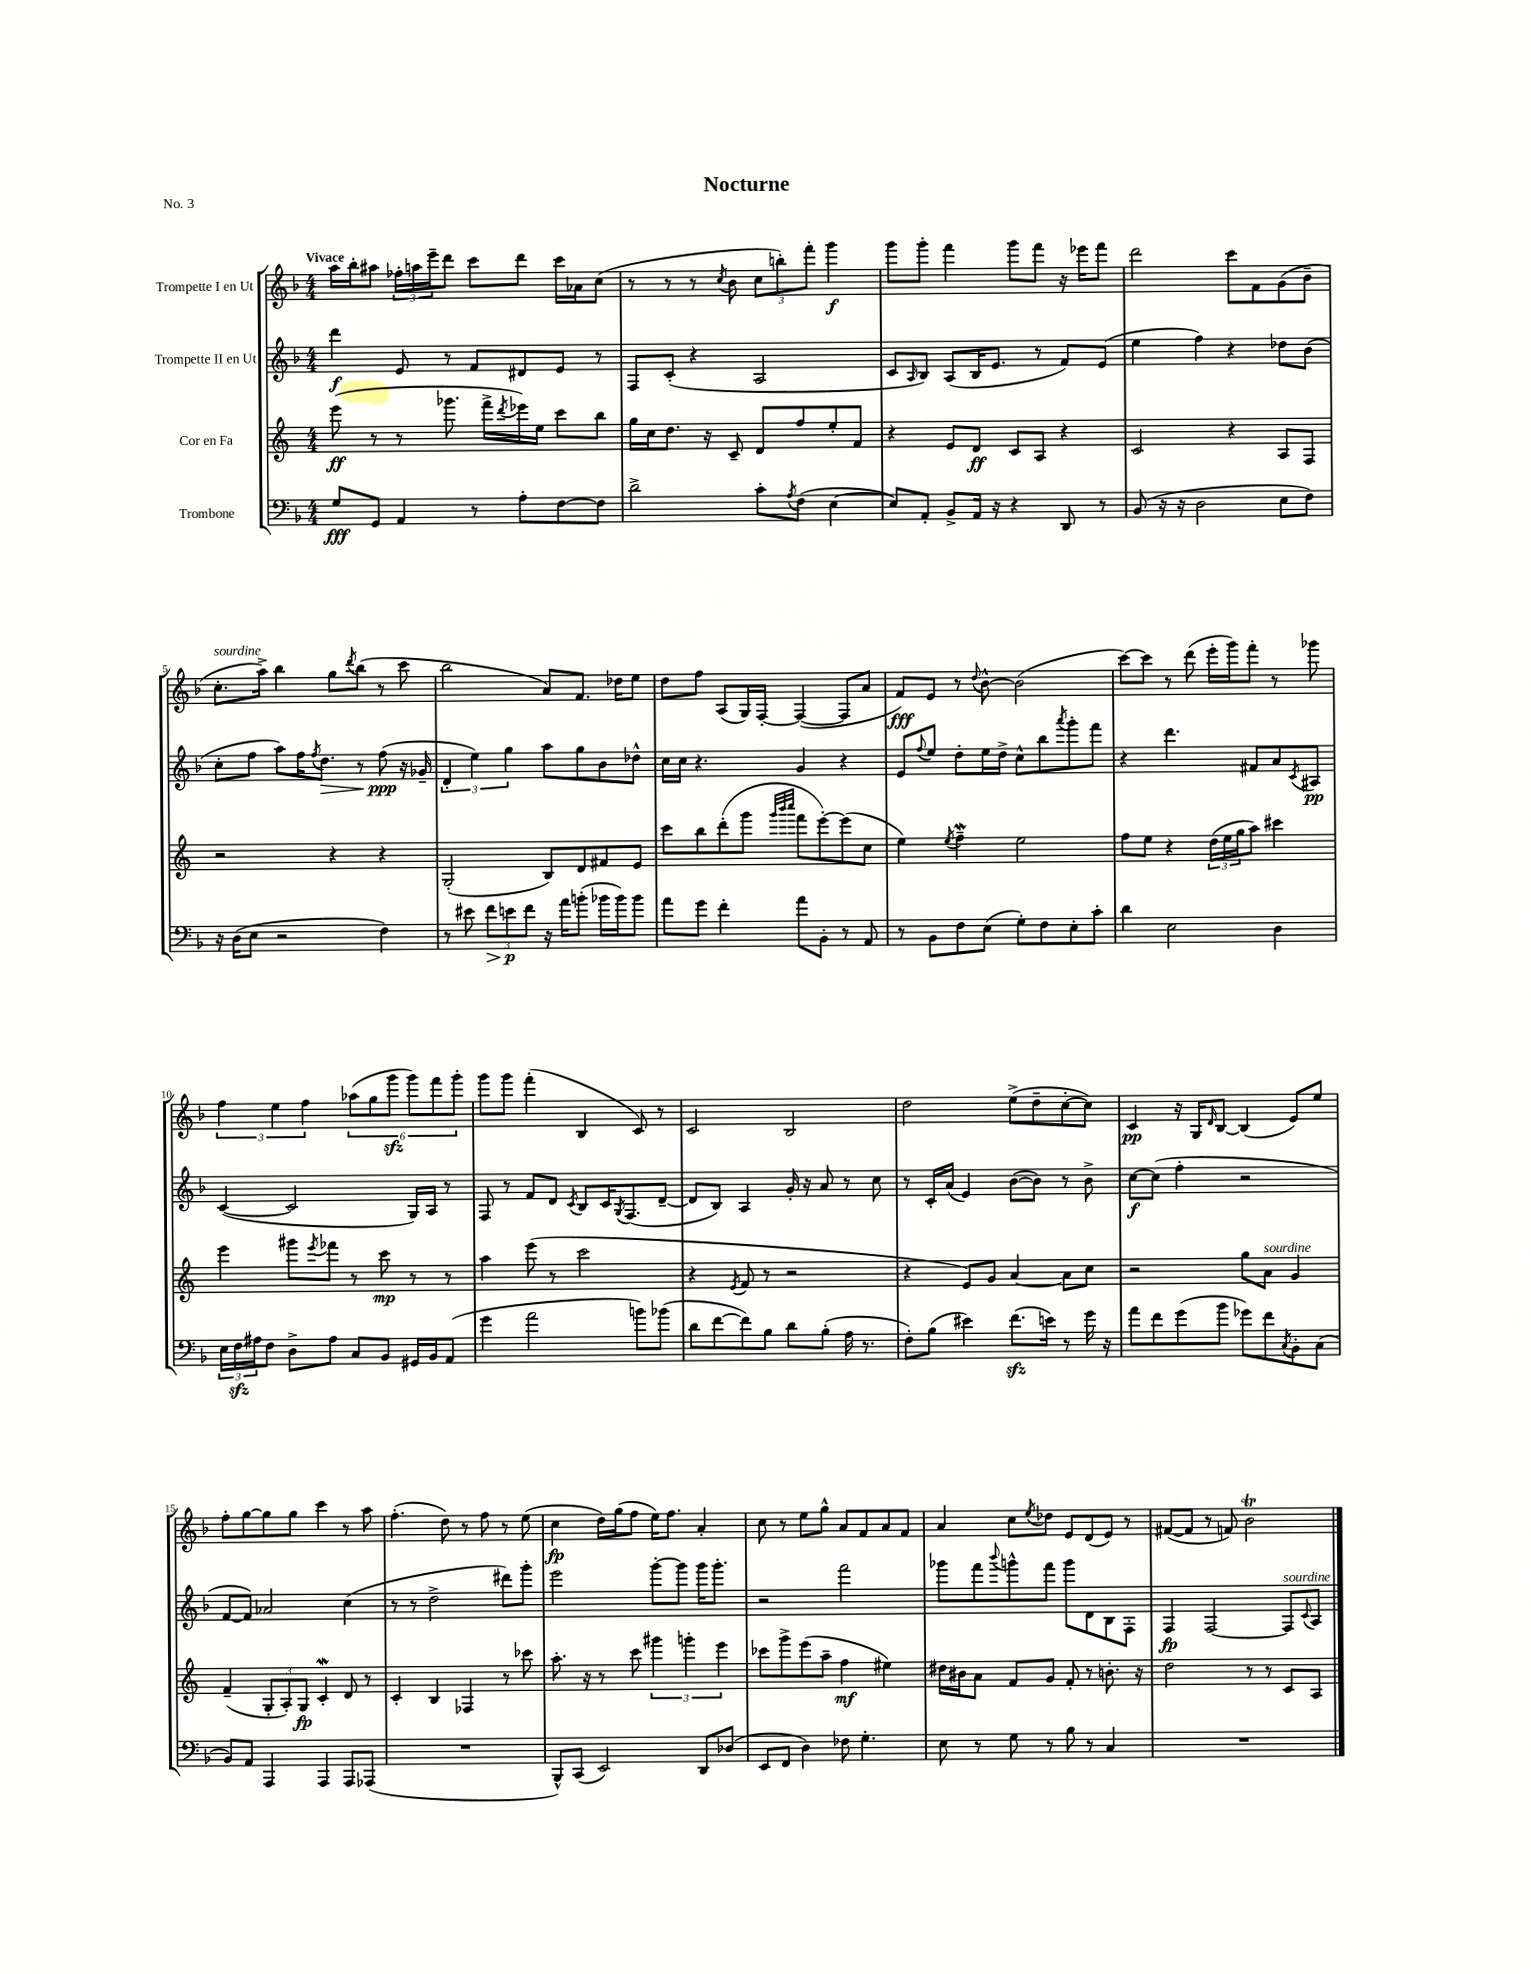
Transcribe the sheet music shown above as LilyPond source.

\header { title = "Nocturne" piece = "No. 3" }
<<
\new StaffGroup <<
\new Staff = "s0" \with { instrumentName = "Trompette I en Ut" } {
    \clef treble \key f \major \numericTimeSignature \time 4/4 \tempo "Vivace"
    a''16 bes''16-. ais''8 \tuplet 3/2 { fes''16-. a''16 e'''16-- } d'''8 c'''8 d'''8 c'''16 aes'16 c''8( |
    r8 r8 r8 \acciaccatura { c''8 } bes'8 \tuplet 3/2 { c''8 b''8-.) f'''8-. } g'''4\f |
    g'''8 g'''8-. f'''4 g'''8 f'''8 r16 ees'''16 f'''8 |
    d'''2 c'''8 f'8 g'8( bes'8-- |
    c''8.-.^\markup { \italic "sourdine" } a''16->) bes''4 g''8 \acciaccatura { d'''8 } bes''8( r8 c'''8 |
    bes''2 a'8) f'8. des''16 e''8 |
    d''8 f''8 a8( g16) f16~-. f4~( f8 a'8 |
    f'8\fff) e'8 r8 \appoggiatura { d''8 } bes'8~-^ bes'2( |
    c'''8~) c'''8 r8 d'''8( e'''16-. g'''16) f'''8-. r8 ges'''8 |
    \tuplet 3/2 { f''4 e''4 f''4 } \tuplet 6/4 { aes''8( g''8 g'''8\sfz g'''8) f'''8 g'''8-. } |
    g'''8 g'''8 f'''4-.( bes4 c'8) r8 |
    c'2 bes2 |
    d''2 e''8->( d''8-- c''8~-. c''8) |
    c'4\pp r16 g16 \grace { d'16 } bes8~ bes4( e'8) e''8 |
    f''8-. g''8~ g''8 g''8 c'''4 r8 a''8 |
    f''4.-.( d''8) r8 f''8 r8 e''8( |
    c''4\fp d''16) g''16( f''8 e''16) f''8. a'4-. |
    c''8 r8 e''8 g''8-^ a'8 f'8 a'8 f'8 |
    a'4 c''8 \acciaccatura { e''8 } des''8 e'8 d'8( e'8) r8 |
    fis'8~( fis'8 r8 f'8) bes'2\trill \bar "|." |
}
\new Staff = "s1" \with { instrumentName = "Trompette II en Ut" } {
    \clef treble \key f \major \numericTimeSignature \time 4/4
    d'''4\f e'8 r8 f'8 dis'8 e'8 r8 |
    f8 c'8-.( r4 a2 |
    c'8 \grace { a16 } bes8) a8( bes16 e'8. r8 f'8) e'8( |
    e''4 f''4) r4 des''8 bes'8( |
    c''8-. f''8 a''8) f''16 \acciaccatura { f''8 } d''8.\> r8 f''8\ppp\!( r16 ges'16-- |
    \tuplet 3/2 { d'4-. e''4) g''4 } a''8 g''8 bes'8 des''8-^ |
    c''16 c''16 r4. g'4 r4 |
    e'8 \appoggiatura { f''8 } e''8 d''8-. e''16 d''16-> c''8-^ bes''8 \acciaccatura { a'''8 } g'''8-. f'''8 |
    r4 d'''4. fis'8 a'8 \acciaccatura { c'8 } ais8\pp |
    c'4~( c'2 g16) a16 r8 |
    f8 r8 f'8 d'8 \acciaccatura { c'8 } bes8 c'16 \acciaccatura { g8 } f8.( d'8~-- |
    d'8 bes8) a4 g'16-. r16 a'8 r8 c''8 |
    r8 c'16-. a'16( e'4) bes'8~( bes'8) r8 bes'8-> |
    c''8~\f c''8( f''4-. r2 |
    f'8~ f'8) aes'2 c''4( |
    r8 r8 d''2-> dis'''8) g'''8-. |
    e'''2 g'''8~-. g'''8 g'''16 g'''8.-. |
    r2 f'''2 |
    ges'''8 f'''8 \appoggiatura { bes'''8 } g'''8-^ f'''8 g'''8 d'8 bes8 f8-. |
    f4\fp f2~ f8^\markup { \italic "sourdine" } \appoggiatura { c'8 } a8 \bar "|." |
}
\new Staff = "s2" \with { instrumentName = "Cor en Fa" } {
    \clef treble \key c \major \numericTimeSignature \time 4/4
    e'''8\ff( r8 r8 ges'''8. f'''16-> \acciaccatura { d'''8 } ees'''16) e''16 c'''8 b''8 |
    g''16 c''16 d''8. r16 c'8-- d'8 f''8 e''8-. f'8 |
    r4 e'8 d'8\ff c'8 a8 r4 |
    c'2 r4 a8 f8 |
    r2 r4 r4 |
    g2-.( b8) d'8 fis'8 e'8 |
    c'''8 b''8 d'''8-.( g'''8 \grace { g'''32 b'''32 c''''32 } f'''8 e'''8~-.) e'''8( c''8 |
    e''4) \acciaccatura { e''8 } f''4--\mordent e''2 |
    f''8 e''8 r4 \tuplet 3/2 { d''16( e''16 g''16 } a''8) cis'''4 |
    e'''4 gis'''8 \acciaccatura { e'''8 } fes'''8 r8 c'''8\mp r8 r8 |
    a''4 e'''8( r8 c'''2 |
    r4 \acciaccatura { e'8 } f'8 r8 r2 |
    r4 e'8) g'8 a'4~ a'8 c''8 |
    r2 g''8 a'8^\markup { \italic "sourdine" } g'4 |
    f'4--( \tuplet 3/2 { g8-. a8-.) g8\fp } c'4-.\mordent d'8 r8 |
    c'4-. b4 fes4 r8 ces'''8 |
    a''8.-. r16 r8 c'''8 \tuplet 3/2 { gis'''4 g'''4-. e'''4 } |
    ces'''8 g'''8-> e'''8( a''8-- f''4\mf eis''4) |
    dis''16 bis'16 a'8 f'8 g'8 f'8-. r8 b'8.-. r16 |
    d''2 r8 r8 c'8 a8 \bar "|." |
}
\new Staff = "s3" \with { instrumentName = "Trombone" } {
    \clef bass \key f \major \numericTimeSignature \time 4/4
    g8\fff g,8 a,4 r8 a8-. f8~ f8 |
    d'2-> c'8-. \acciaccatura { a8 } f8( e4~ |
    e8) a,8-. bes,8-> a,16 r16 r4 d,8 r8 |
    bes,8( r16 r16 d2 e8 f8) |
    r16 d16( e8 r2 f4) |
    r8 eis'8 \tuplet 3/2 { f'8\> e'8\p\! f'8 } r16 a'16 b'8-.( bes'16 bes'16) bes'8 |
    a'8 g'8 f'4-. a'8 bes,8-. r8 a,8 |
    r8 bes,8 f8 e8( g8-.) f8 e8-. c'8-. |
    d'4 e2 d4 |
    \tuplet 3/2 { e16 f16\sfz ais16 } f8 d8-> ais8 c8 bes,8 gis,16 bes,16 a,8( |
    g'4 a'2 b'8) bes'8( |
    d'8 f'8~ f'8) bes8 d'8 bes8-.( a16 r8. |
    f8-.) bes8( eis'4) f'8.\sfz( e'16) r8 g'16 r16 |
    a'8 f'8 g'8( bes'8 ges'8) f'8 \acciaccatura { c8 } bes,8-. c8( |
    bes,8) a,8 a,,4 a,,4 a,,8 aes,,8( |
    R1 |
    bes,,8-^) c,8( e,2) d,8 des8( |
    e,8 f,8 d4) fes8 g4.-. |
    e8 r8 g8 r8 bes8 r8 c4 |
    R1 \bar "|." |
}
>>
>>
